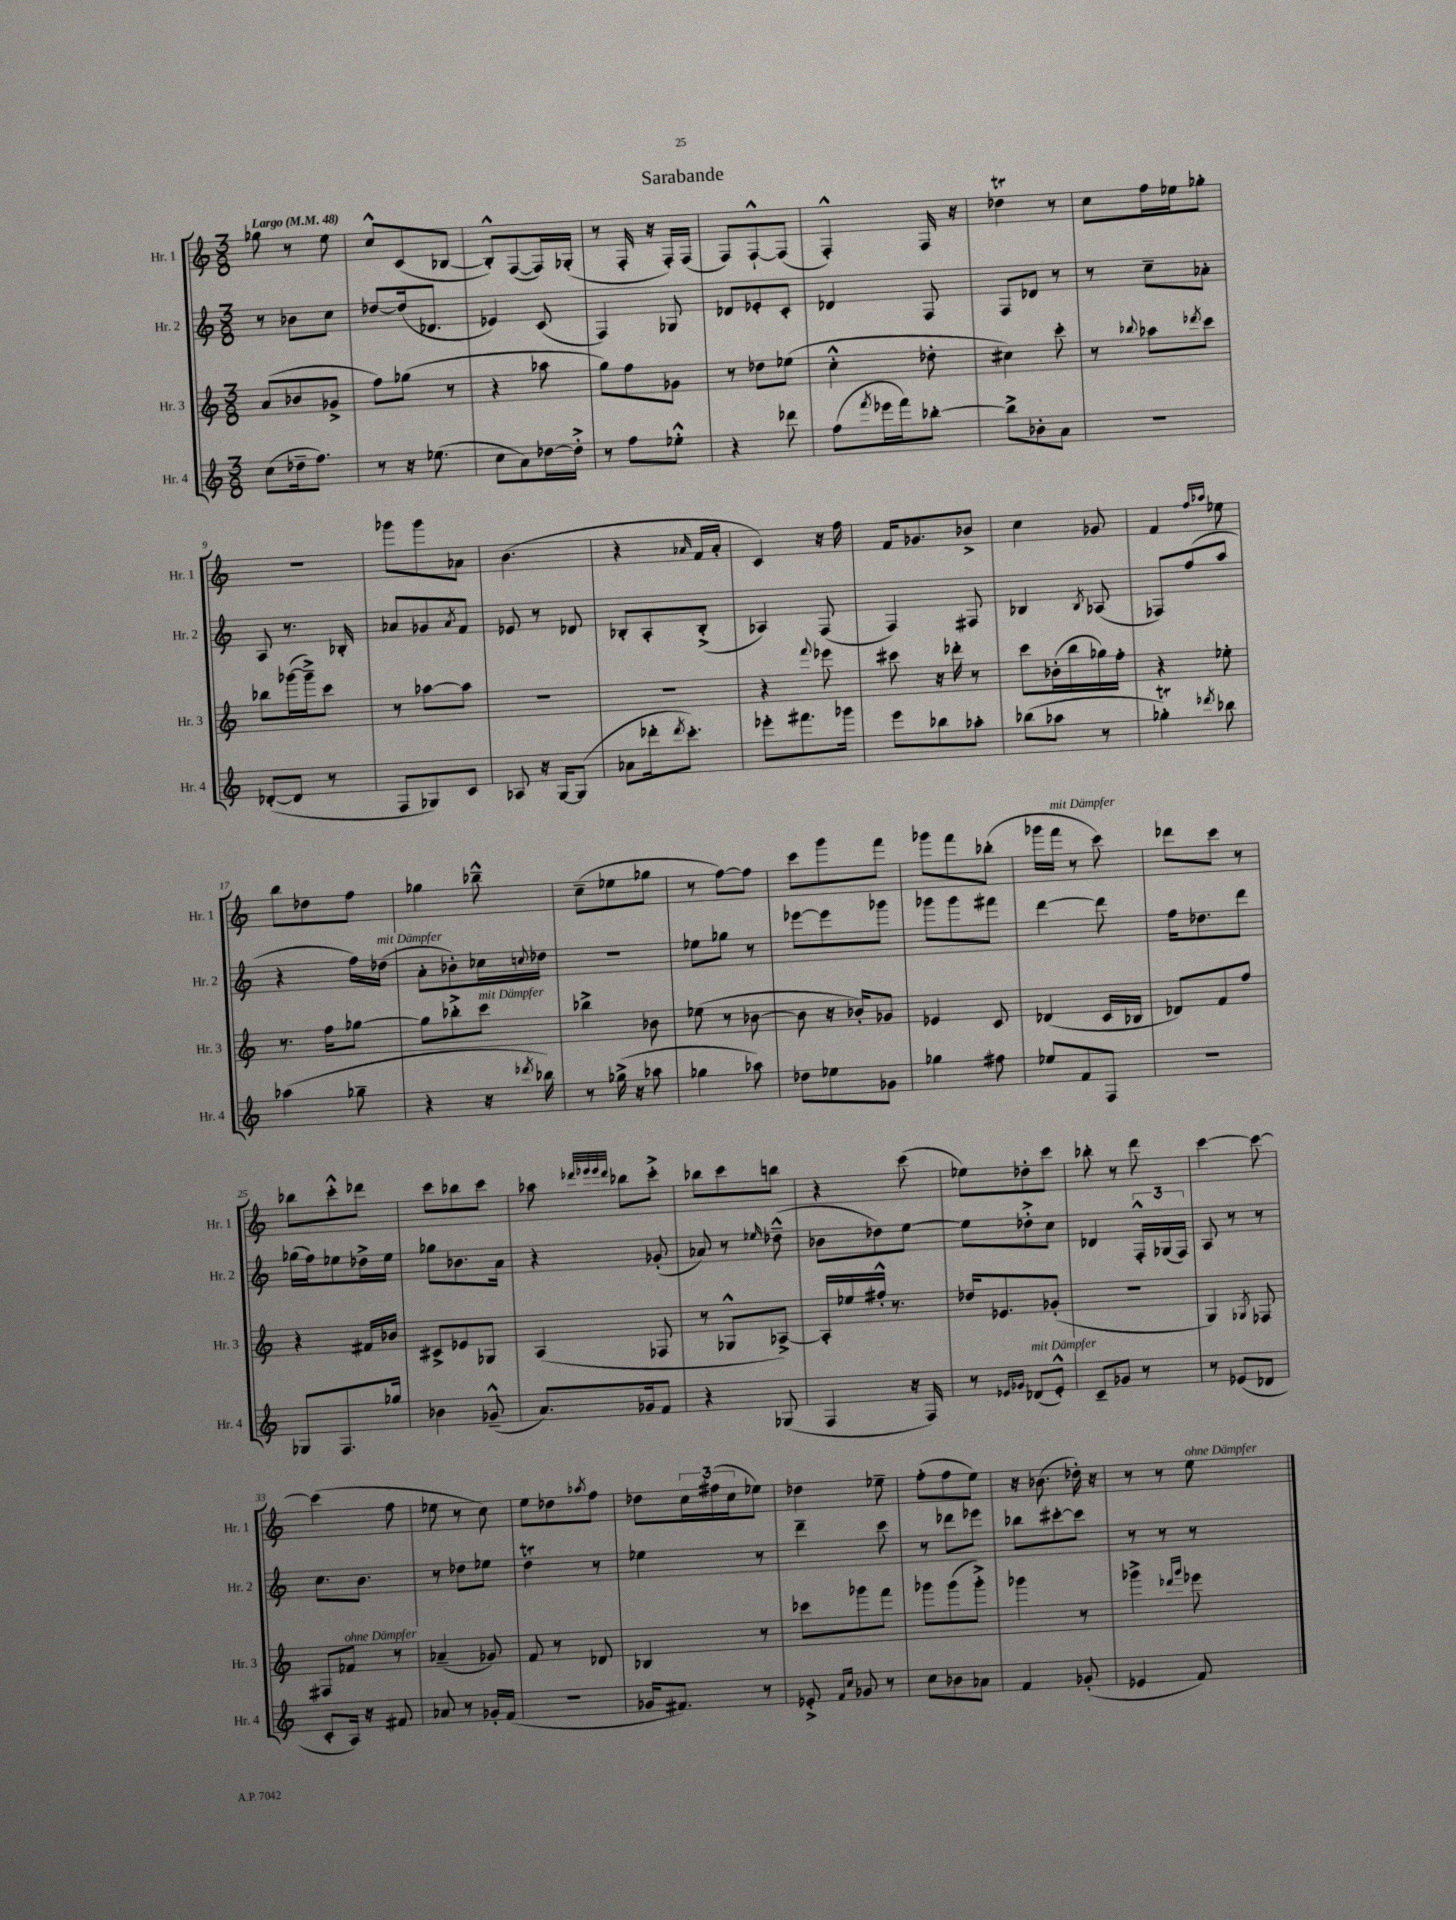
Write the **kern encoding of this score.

**kern	**kern	**kern	**kern
*staff4	*staff3	*staff2	*staff1
*clefG2	*clefG2	*clefG2	*clefG2
*k[]	*k[]	*k[]	*k[]
*M3/8	*M3/8	*M3/8	*M3/8
*MM48	*MM48	*MM48	*MM48
(8cc	(8a	8r	8gg-
16dd-~	8b-	8b-	8r
8.ff)	.	.	.
.	8g-^	8cc	8ee
=	=	=	=
8r	8ff)	[8dd-	8cc^^
16r	(8gg-	(16dd-]	(8c
(8.ee-	.	8.d-	.
.	8r	.	[8B-
=	=	=	=
8cc	4r	4e-)	8B-'^^])
8a)	.	.	([8F
[16dd-	8aa-	(8c	16F])
16dd-'^]	.	.	(16G-'
=	=	=	=
8r	8gg)	4F)	8r
8ff	8ff	.	16F'
.	.	.	16r
8ee-'^^	8g-	8G-	16F')
.	.	.	(16F
=	=	=	=
4r	8r	8d-	8F)
.	8dd-	8e-'	[8F`^^
8ddd-	(8ee-	8c'	(8F]
=	=	=	=
(8ff	4cc'^^	4d-	4F'^^)
8qfff	.	.	.
16eee-	.	.	.
16fff)	.	.	.
[8bb-'	8dd-'	8F	16F
.	.	.	16r
=	=	=	=
8bb-^]	4cc#)	8F	4dd-
8b-'	.	8d-	.
8a	8ccc'	8r	8r
=	=	=	=
4.r	8r	8r	8cc
.	8qqbb-	.	.
.	8aa-	8cc~	16ff
.	.	.	16ee-
.	8qddd-	.	.
.	8ccc	8a-'	8gg-'
=	=	=	=
([8d-'	8bb-	8A	4.r
8d-]	([16ggg-	8.r	.
.	16ggg-~^])	.	.
8r	8ccc	.	.
.	.	16B-'	.
=	=	=	=
8F	8r	8a-	8ggg-
8G-)	[8aa-	8g-	8ggg-
.	.	8qa-	.
8c	8aa-]	8f	8a-
=	=	=	=
8A-	4.r	8e-	(4.b
16r	.	8r	.
[16G	.	.	.
(8G]	.	8d-	.
=	=	=	=
8a-	4.r	8B-'	4r
16ddd-'	.	8A'	.
8qddd-	.	.	.
8.ccc')	.	.	.
.	.	.	16qqa-
.	.	(8B-'^	16f
.	.	.	16a-'
=	=	=	=
8eee-'	4r	4A-)	4c)
8.fff#	.	.	.
.	8qqfff	.	.
.	8eee-	(8F	16r
16ggg-	.	.	16ff
=	=	=	=
8eee	8ccc#	4F)	16f
.	.	.	8.g-
8bb-	16r	.	.
.	16ddd-'	.	.
8aa-'	8r	8F#	8b-^
=	=	=	=
(8bb-	8ccc	4B-	4cc
8aa-	(16b-'	.	.
.	16bb	.	.
.	.	8qB-	.
8r	16gg-)	(8A-	8g-
.	16ff'	.	.
=	=	=	=
4gg-')	4r	8F-)	4f
.	.	(8ff	.
.	.	.	16qqff
8qddd-	.	.	16qqaa-
8bb-	8ee-'	8aa	8ee-
=	=	=	=
(4aa-	8.r	4r	8bb
.	.	.	8dd-
.	16ff	.	.
8gg-~	[8gg-	16ff)	8ff
.	.	(16dd-	.
=	=	=	=
4r	8gg-]	8a'	4gg-
.	8bb-'^	8b-')	.
16r	8ccc	16cc-	8bb-~^^
8qddd-	.	8qqcc	.
16bb-)	.	16dd-	.
=	=	=	=
8r	4bb-^	4.r	(8cc~
(16gg-^	.	.	8ee-
16r	.	.	.
8aa-	8b-	.	8gg-
=	=	=	=
4gg-	(8ee-	8ee-	8r
.	8r	8gg-	[8ff)
8aa-)	[8b-	8r	8ff]
=	=	=	=
8dd-	8b-]	[8eee-	8ccc
8ee-	16r	8eee-]	8ggg
.	16b-')	.	.
8g-	8g-	8ggg-	8fff
=	=	=	=
4gg-	4e-	8ggg-	8ggg-
.	.	8ggg-	8fff
8ff#	8c	8fff#	(8bb-'
=	=	=	=
8ee-	(4d-	[4ddd	16ggg-
.	.	.	16fff
8f	.	.	8r
8F	16c	8ddd]	8ccc)
.	16B-	.	.
=	=	=	=
4.r	8d-)	16ff	8ddd-
.	.	8.dd-	.
.	8f	.	8ccc
.	8ff	8ddd	8r
=	=	=	=
8G-	4r	(16gg-	8bb-
.	.	16ff)	.
8.F	.	8ee-	8ccc'^^
.	16f#	16dd-^	8ddd-
16gg-	16b-	16ee-	.
=	=	=	=
4b-	8c#^	8gg-	8ccc
.	8e-	8.b-	8bb-
(8g-~^^	8G-	.	8ccc
.	.	16a	.
=	=	=	=
8.a)	(4A	4r	8aa-
.	.	.	32qqddd-
.	.	.	32qqeee-
.	.	.	32qqeee-
.	.	.	32qqddd-
.	.	.	8bb-
16g-	.	.	.
8f	8F-	(8g-'	8ccc'^
=	=	=	=
4r	8r	8a-)	8bb-
.	8G-^^	8r	8ccc
.	.	16qqee-	.
(8G-	[8A-^)	(8dd-~^^	8bb
=	=	=	=
4F	16A-']	8b-	4r
.	16ee-	.	.
.	16ff#'^^	8dd-)	.
.	8.r	.	.
16r	.	[8ee	(8ccc
16F)	.	.	.
=	=	=	=
8r	16dd-	8ee]	8ee-)
.	8.e-	.	.
16qqe-	.	.	.
16qqg-	.	.	.
(8d-	.	8dd-'^	8dd-'
8e-'^^)	(8g-'	8cc	8ccc
=	=	=	=
8c~	4.r	4d-	8bb-'
8g-	.	.	8r
8r	.	24F'^^	8ddd
.	.	(24G-	.
.	.	24F)	.
=	=	=	=
8r	4G)	8A	[4ccc
(8e-	.	8r	.
.	8qG-	.	.
8d-	8F-	8r	8ccc_
=	=	=	=
8c'	8F#	8.cc	(4ccc]
16A)	8f-	.	.
16r	.	8.b	.
8f#	8r	.	8ff
=	=	=	=
8a-	(4a-~	8r	8ee-
8r	.	8dd-	8r
16g-'	8g-)	8ee-	8cc)
(16f	.	.	.
=	=	=	=
4.r	8f	4dd	8ee
.	8r	.	8dd-
.	.	.	8qaa-
.	8d-	8r	8ff
=	=	=	=
16g-	4B-	4ee-	8dd-
8.f#)	.	.	.
.	.	.	24cc
.	.	.	(24ff#
.	.	.	24cc
8r	8r	8r	8ee-)
=	=	=	=
8e-'^	8ccc-	4ddd~	4dd-
16qqf	.	.	.
16qqcc	.	.	.
8g-	8ggg-	.	.
8r	8fff	8ccc	8ee-~
=	=	=	=
8cc	8ggg-	8r	(8ff'
8b-	(8ggg-	8ddd-	8ff
8a-	8ggg-'^)	8eee-	8ee)
=	=	=	=
4f	4ggg-	8bb-	16r
.	.	.	(8.b-
.	.	[8ccc#'	.
(8g-'	8r	8ccc#]	16dd-')
.	.	.	16r
=	=	=	=
4e-	4ggg-^	8r	8r
.	.	8r	8r
.	16qqddd-	.	.
.	16qqggg-	.	.
8f)	8eee-	8r	8ee
==	==	==	==
*-	*-	*-	*-
